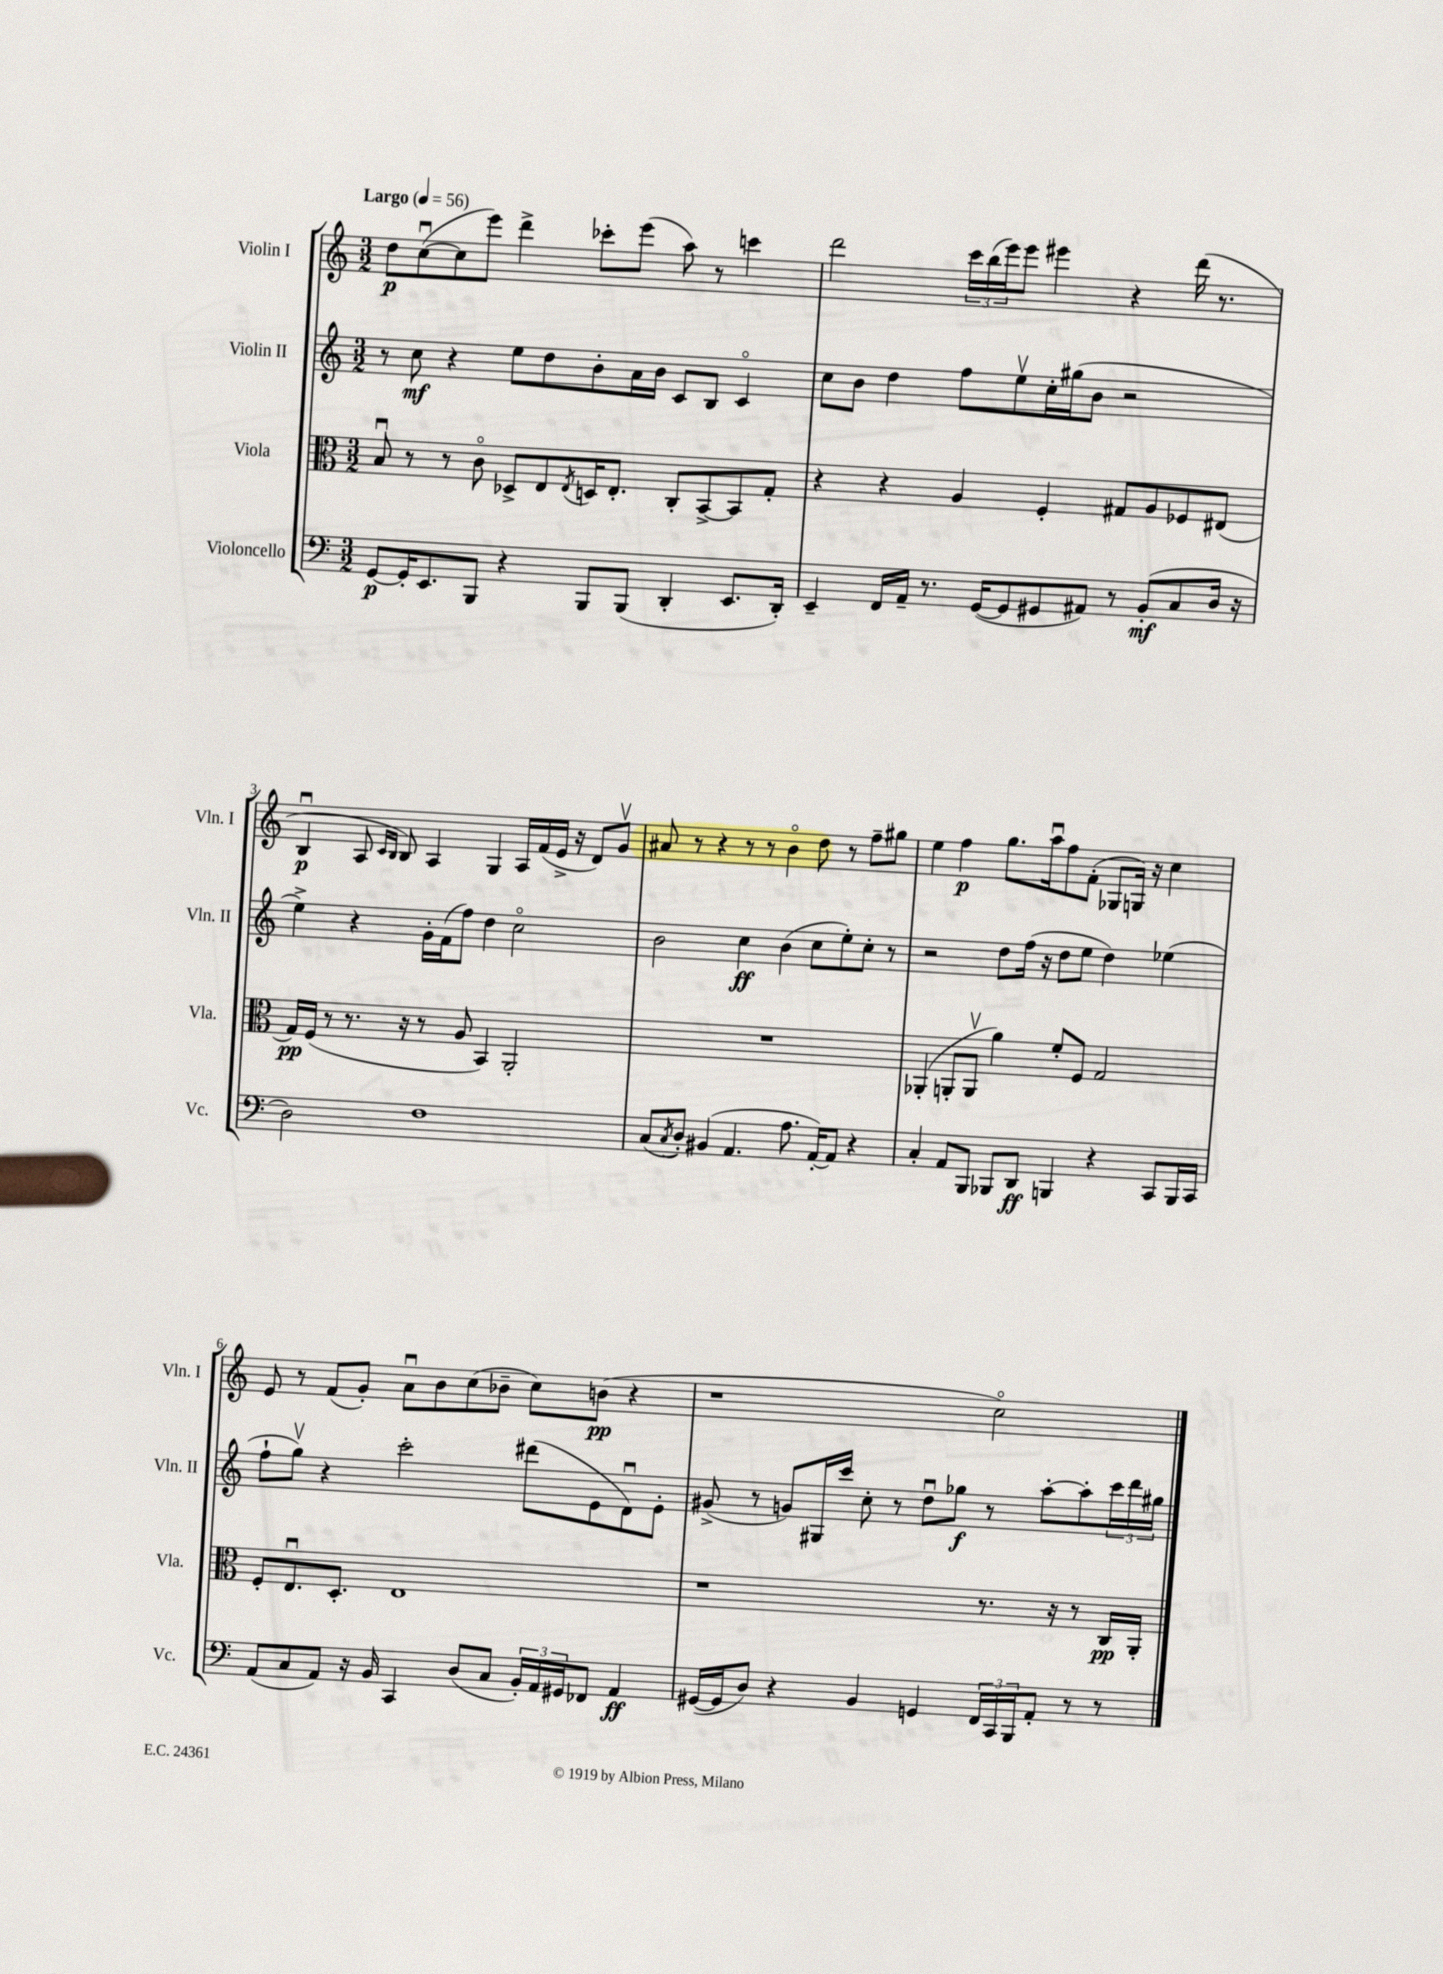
<<
\new StaffGroup <<
\new Staff = "s0" \with { instrumentName = "Violin I" shortInstrumentName = "Vln. I" } {
    \clef treble \key c \major \numericTimeSignature \time 3/2 \tempo "Largo" 4 = 56
    d''8\p c''8~\downbow( c''8 e'''8) d'''4-> ces'''8-. e'''8( a''8) r8 c'''4 |
    d'''2 \tuplet 3/2 { c'''16 b''16( e'''16) } e'''8 eis'''4 r4 d'''16( r8. |
    b4\downbow\p a8 \grace { c'16 b16 } b8) a4 g4 a16 f'16( e'16-> r16 d'8) g'8\upbow |
    ais'8 r8 r4 r8 r8 b'4\flageolet d''8 r8 f''8-- gis''8 |
    e''4 f''4\p g''8. a''16\downbow f''8 f'8-.( ges8 g16) r16 c''4 |
    e'8 r8 f'8( g'8-.) a'8\downbow b'8 c''8( bes'8-- c''8) b'8\pp( r4 |
    r1 c''2\flageolet) \bar "|." |
}
\new Staff = "s1" \with { instrumentName = "Violin II" shortInstrumentName = "Vln. II" } {
    \clef treble \key c \major \numericTimeSignature \time 3/2
    r8 c''8\mf r4 e''8 d''8 b'8-. a'16 b'16 c'8 b8 c'4\flageolet |
    c''8 b'8 d''4 f''8 e''8\upbow c''16-. gis''16( b'8 r2 |
    e''4->) r4 g'16-. f'16( f''8) d''4 c''2\flageolet |
    b'2 c''4\ff b'4( c''8 e''8-.) c''8-. r8 |
    r2 d''8 f''16( r16 d''8 e''8 d''4) ees''4( |
    f''8-! g''8\upbow) r4 c'''2-. dis'''8( e'8 d'8\downbow) e'8-. |
    gis'8->( r8 g'8) gis16 c'''16 c''8-. r8 d''8\downbow ges''8\f r8 a''8~-. a''8-. \tuplet 3/2 { c'''16 d'''16 gis''16 } \bar "|." |
}
\new Staff = "s2" \with { instrumentName = "Viola" shortInstrumentName = "Vla." } {
    \clef alto \key c \major \numericTimeSignature \time 3/2
    b8\downbow r8 r8 c'8\flageolet des8-> e8 \acciaccatura { e8 } d16 e8.-. c8-. b,8~-> b,8 g8-. |
    r4 r4 a4 f4-. gis8 a8 fes8 eis8( |
    g16\pp) f16( r8 r8. r16 r8 a8 b,4) a,2-. |
    R1. |
    aes,4-.( a,8-. a,8\upbow a'4) f'8-. f8 g2 |
    f8-. e8.\downbow d8.-. e1 |
    r1 r8. r16 r8 c16\pp a,16-. \bar "|." |
}
\new Staff = "s3" \with { instrumentName = "Violoncello" shortInstrumentName = "Vc." } {
    \clef bass \key c \major \numericTimeSignature \time 3/2
    g,8~\p g,16-. e,8. b,,8 r4 b,,8 b,,8( d,4-. e,8. d,16-.) |
    e,4-- f,16 a,16-- r8. g,16~( g,8 gis,8 ais,8) r8 b,8-.\mf( c8 d16 r16 |
    d2) f1 |
    c8( \acciaccatura { c8 } d8-.) bis,4( a,4. a8. a,16~-.) a,8 r4 |
    c4-. a,8 b,,8 bes,,8 d,8\ff b,,4 r4 c,8 b,,16 c,16 |
    a,8( c8 a,8) r16 b,16 c,4 d8( c8 \tuplet 3/2 { b,16-.) a,16 gis,16 } fes,8 a,4\ff |
    gis,16~( gis,16 d8) r4 b,4 g,4 \tuplet 3/2 { f,16 c,16 b,,16 } a,8-. r8 r8 \bar "|." |
}
>>
>>
